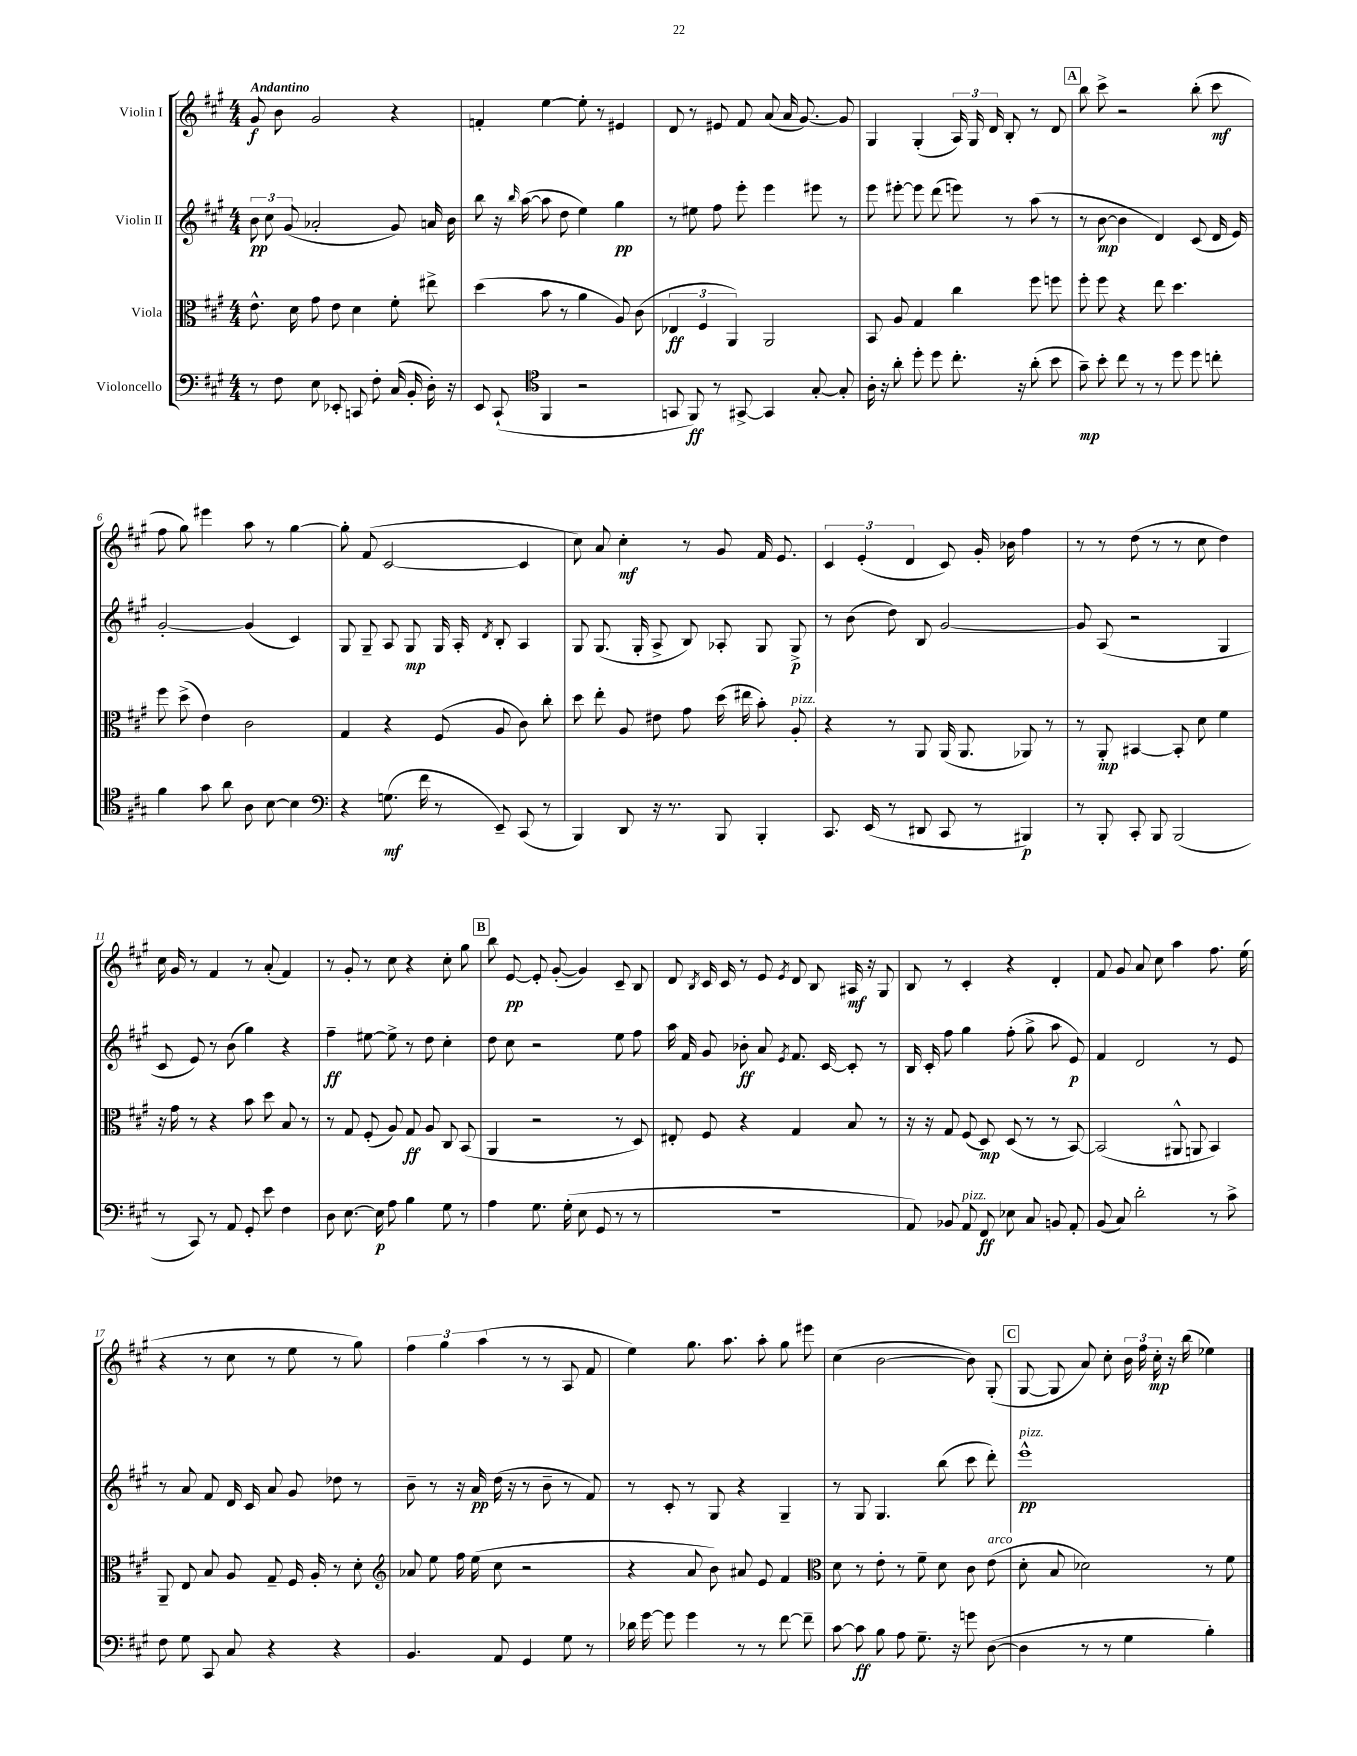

**kern	**kern	**kern	**kern
*staff4	*staff3	*staff2	*staff1
*clefF4	*clefC3	*clefG2	*clefG2
*k[f#c#g#]	*k[f#c#g#]	*k[f#c#g#]	*k[f#c#g#]
*M4/4	*M4/4	*M4/4	*M4/4
8r	8.e^^\	12b\	8g#/
.	.	12cc#\	.
8F#\	.	.	8b\
.	.	(12g#/	.
.	16d\	.	.
8E\	8g#\	2a-'/	2g#/
8EE-'/	8e\	.	.
8CC/	4d\	.	.
8F#'\	.	.	.
(16C#/	8f#'\	8g#/)	4r
16BB'/	.	.	.
16D'\)	8ee#^\	16a/	.
16r	.	16b\	.
=	=	=	=
8EE/	(4dd\	8bb\	4f'/
(8CC#`/	.	16r	.
.	.	16qqbb/	.
.	.	([16aa\	.
*clefC4	*	*	*
4FF#/	8b\	8aa\]	[4ee\
.	8r	8dd\	.
2r	4a\	4ee\)	8ee'\]
.	.	.	8r
.	8A/)	4gg#\	4e#/
.	(8c#\	.	.
=	=	=	=
8GG/	6E-/	8r	8d/
8FF#/)	.	8ee#\	8r
.	6F#/	.	.
8r	.	8ff#\	8e#/
.	6AA/)	.	.
[8GG#^/	.	8eee'\	8f#/
4GG#/]	2AA/	4eee\	(8a/
.	.	.	16a/
.	.	.	[8.g#/)
[8G#'/	.	8eee#\	.
8G#'/]	.	8r	8g#/]
=	=	=	=
16A'\	8BB/	8eee\	4G#/
16r	.	.	.
8a'\	8A/	[8eee#'\	.
8dd'\	4G#/	8eee#\]	(4G#'/
8dd\	.	(8ddd\	.
8.cc#'\	4cc#\	8eee\)	24A/)
.	.	.	24G#/
.	.	.	24d/
.	.	8r	8B'/
16r	.	.	.
(8a'\	8ff#\	(8aa\	8r
8b\	8ff\	8r	8d/
=	=	=	=
8g#~\)	8ff#'\	8r	8bb\
8b'\	8ff#\	[8b\	8ccc#^\
8cc#\	4r	4b\]	2r
8r	.	.	.
8r	8ee\	4d/)	.
8dd\	4.dd\	.	.
8dd\	.	(8c#/	(8bb'\
8cc'\	.	16d/	8ccc#\
.	.	16e/)	.
=	=	=	=
4f#\	8ff#\	[2g#'/	8ff#\
.	(8dd^\	.	8gg#\)
8g#\	4e\)	.	4eee#\
8a\	.	.	.
8A\	2c#\	(4g#/]	8aa\
[8B\	.	.	8r
4B\]	.	4c#/)	[4gg#\
=	=	=	=
*clefF4	*	*	*
4r	4G#/	8G#/	8gg#'\]
.	.	8G#~/	(8f#/
(8.G\	4r	8A/	[2c#/
.	.	8G#/	.
16f#\	.	.	.
8r	(8F#/	16G#/	.
.	.	16A'/	.
.	.	8qd/	.
8EE~/)	8A/	8B'/	.
(8CC#/	8c#\)	4A/	4c#/]
8r	8cc#'\	.	.
=	=	=	=
4BBB/)	8dd\	8G#/	8cc#\)
.	8ee'\	(8.G#/	8a/
8DD/	8A/	.	4cc#'\
.	.	16G#'/	.
16r	8e#\	8A^/	.
8.r	.	.	.
.	8g#\	8B/)	8r
8BBB/	(16dd\	8A-'/	8g#/
.	16ee#\	.	.
4BBB'/	8b'\)	8G#/	16f#/
.	.	.	8.e/
.	8A'/	8G#^/	.
=	=	=	=
8.CC#/	4r	8r	6c#/
.	.	(8b\	.
.	.	.	(6e'/
(16EE/	.	.	.
8r	8r	8dd\)	.
.	.	.	6d/
8DD#/	8AA/	8B/	.
8CC#/	(16AA/	[2g#/	8c#/)
.	8.AA/	.	.
8r	.	.	16g#'/
.	.	.	16b-\
4BBB#/)	8AA-/)	.	4ff#\
.	8r	.	.
=	=	=	=
8r	8r	8g#/]	8r
8BBB'/	8AA'/	(8A/	8r
8CC#'/	[4BB#/	2r	(8dd\
8BBB/	.	.	8r
(2BBB/	8BB#'/]	.	8r
.	8d\	.	8cc#\
.	4f#\	4G#/	4dd\)
=	=	=	=
8r	16r	8c#/	16cc#\
.	16g#\	.	16g#/
8CC#/)	8r	8e/)	8r
8r	4r	8r	4f#/
8AA/	.	(8b\	.
8GG#'/	8b\	4gg#\)	8r
8e\	8dd\	.	(8a'/
4F#\	8B/	4r	4f#/)
.	8r	.	.
=	=	=	=
8D\	8r	4ff#~\	8r
[8.E\	8G#/	.	8g#'/
.	(8F#'/	[8ee#\	8r
16E\]	.	.	.
8A\	8A/)	8ee#^\]	8cc#\
4B\	8G#/	8r	4r
.	8A/	8dd\	.
8G#\	8C#/	4cc#'\	8cc#'\
8r	(8BB/	.	8gg#\
=	=	=	=
4A\	4AA/	8dd\	8bb\
.	.	8cc#\	[8e/
8.G#\	2r	2r	8e'/]
.	.	.	([8g#'/
(16G#'\	.	.	.
8E\	.	.	4g#/])
8GG#/	.	.	.
8r	8r	8ee\	8c#~/
8r	8D/)	8ff#\	8B/
=	=	=	=
1r	8E#'/	16aa\	8d/
.	.	16f#/	.
.	.	.	8qB/
.	8F#/	8g#/	16c#/
.	.	.	16c#/
.	4r	8b-'\	8r
.	.	8a/	8e/
.	.	8qe/	8qe/
.	4G#/	8.f#/	8d/
.	.	.	8B/
.	.	[16c#/	.
.	8B/	8c#'/]	16A#/
.	.	.	16r
.	8r	8r	8G#/
=	=	=	=
8AA/)	16r	16B/	8B/
.	16r	16c#'/	.
8BB-/	8G#/	8ff#\	8r
8AA/	(8F#/	4gg#\	4c#'/
8FF#/	8D/)	.	.
8E-\	(8D/	(8ff#'\	4r
8C#/	8r	8gg#^\	.
8BB/	8r	8aa\	4d'/
8AA'/	[8BB/)	8e/)	.
=	=	=	=
(8BB/	(2BB/]	4f#/	8f#/
8C#/)	.	.	8g#/
2d'\	.	2d/	8a/
.	.	.	8cc#\
.	8AA#^^/	.	4aa\
.	8AA/	.	.
8r	4BB/)	8r	8.ff#\
8c#^\	.	8e/	.
.	.	.	(16ee\
=	=	=	=
8F#\	8AA~/	8r	4r
8G#\	8E/	8a/	.
8CC#/	8B/	8f#/	8r
8C#/	8A/	16d/	8cc#\
.	.	16c#/	.
4r	8G#~/	8a/	8r
.	16F#/	8g#/	8ee\
.	16A'/	.	.
4r	8r	8dd-\	8r
.	8d'\	8r	8gg#\)
=	=	=	=
*	*clefG2	*	*
4.BB/	8a-/	8b~\	6ff#\
.	8ee\	8r	.
.	.	.	6gg#\
.	16ff#\	16r	.
.	(16ee\	16a/	.
.	.	.	(6aa\
8AA/	8cc#\	(16dd\	.
.	.	16r	.
4GG#/	2r	8r	8r
.	.	8b~\	8r
8G#\	.	8r	8A/
8r	.	8f#/)	8f#/
=	=	=	=
16d-\	4r	8r	4ee\)
[16g#\	.	.	.
8g#\]	.	8c#'/	.
4g#\	8a/	8r	8.gg#\
.	8b\)	8G#/	.
.	.	.	8.aa\
8r	8a#/	4r	.
8r	8e/	.	8aa'\
[8f#\	4f#/	4G#~/	8gg#\
8f#~\]	.	.	8eee#\
=	=	=	=
*	*clefC3	*	*
[8c#\	8d\	8r	(4cc#\
8c#\]	8r	8G#/	.
8B\	8e'\	4.G#/	[2b\
8A\	8r	.	.
8.G#~\	8f#~\	.	.
.	8d\	(8bb\	.
16r	.	.	.
8g\	8c#\	8ccc#\	8b\])
([8D\	(8e\	8ddd'\)	(8G#'/
=	=	=	=
4D\]	8d'\	1eee^^	[8G#/
.	8B/	.	8G#/]
8r	2d-\)	.	8a/)
8r	.	.	8cc#'\
4G#\	.	.	24b\
.	.	.	24ff#\
.	.	.	24cc#'\
.	.	.	16r
.	.	.	(16bb\
4B'\)	8r	.	4ee-\)
.	8f#\	.	.
==	==	==	==
*-	*-	*-	*-
